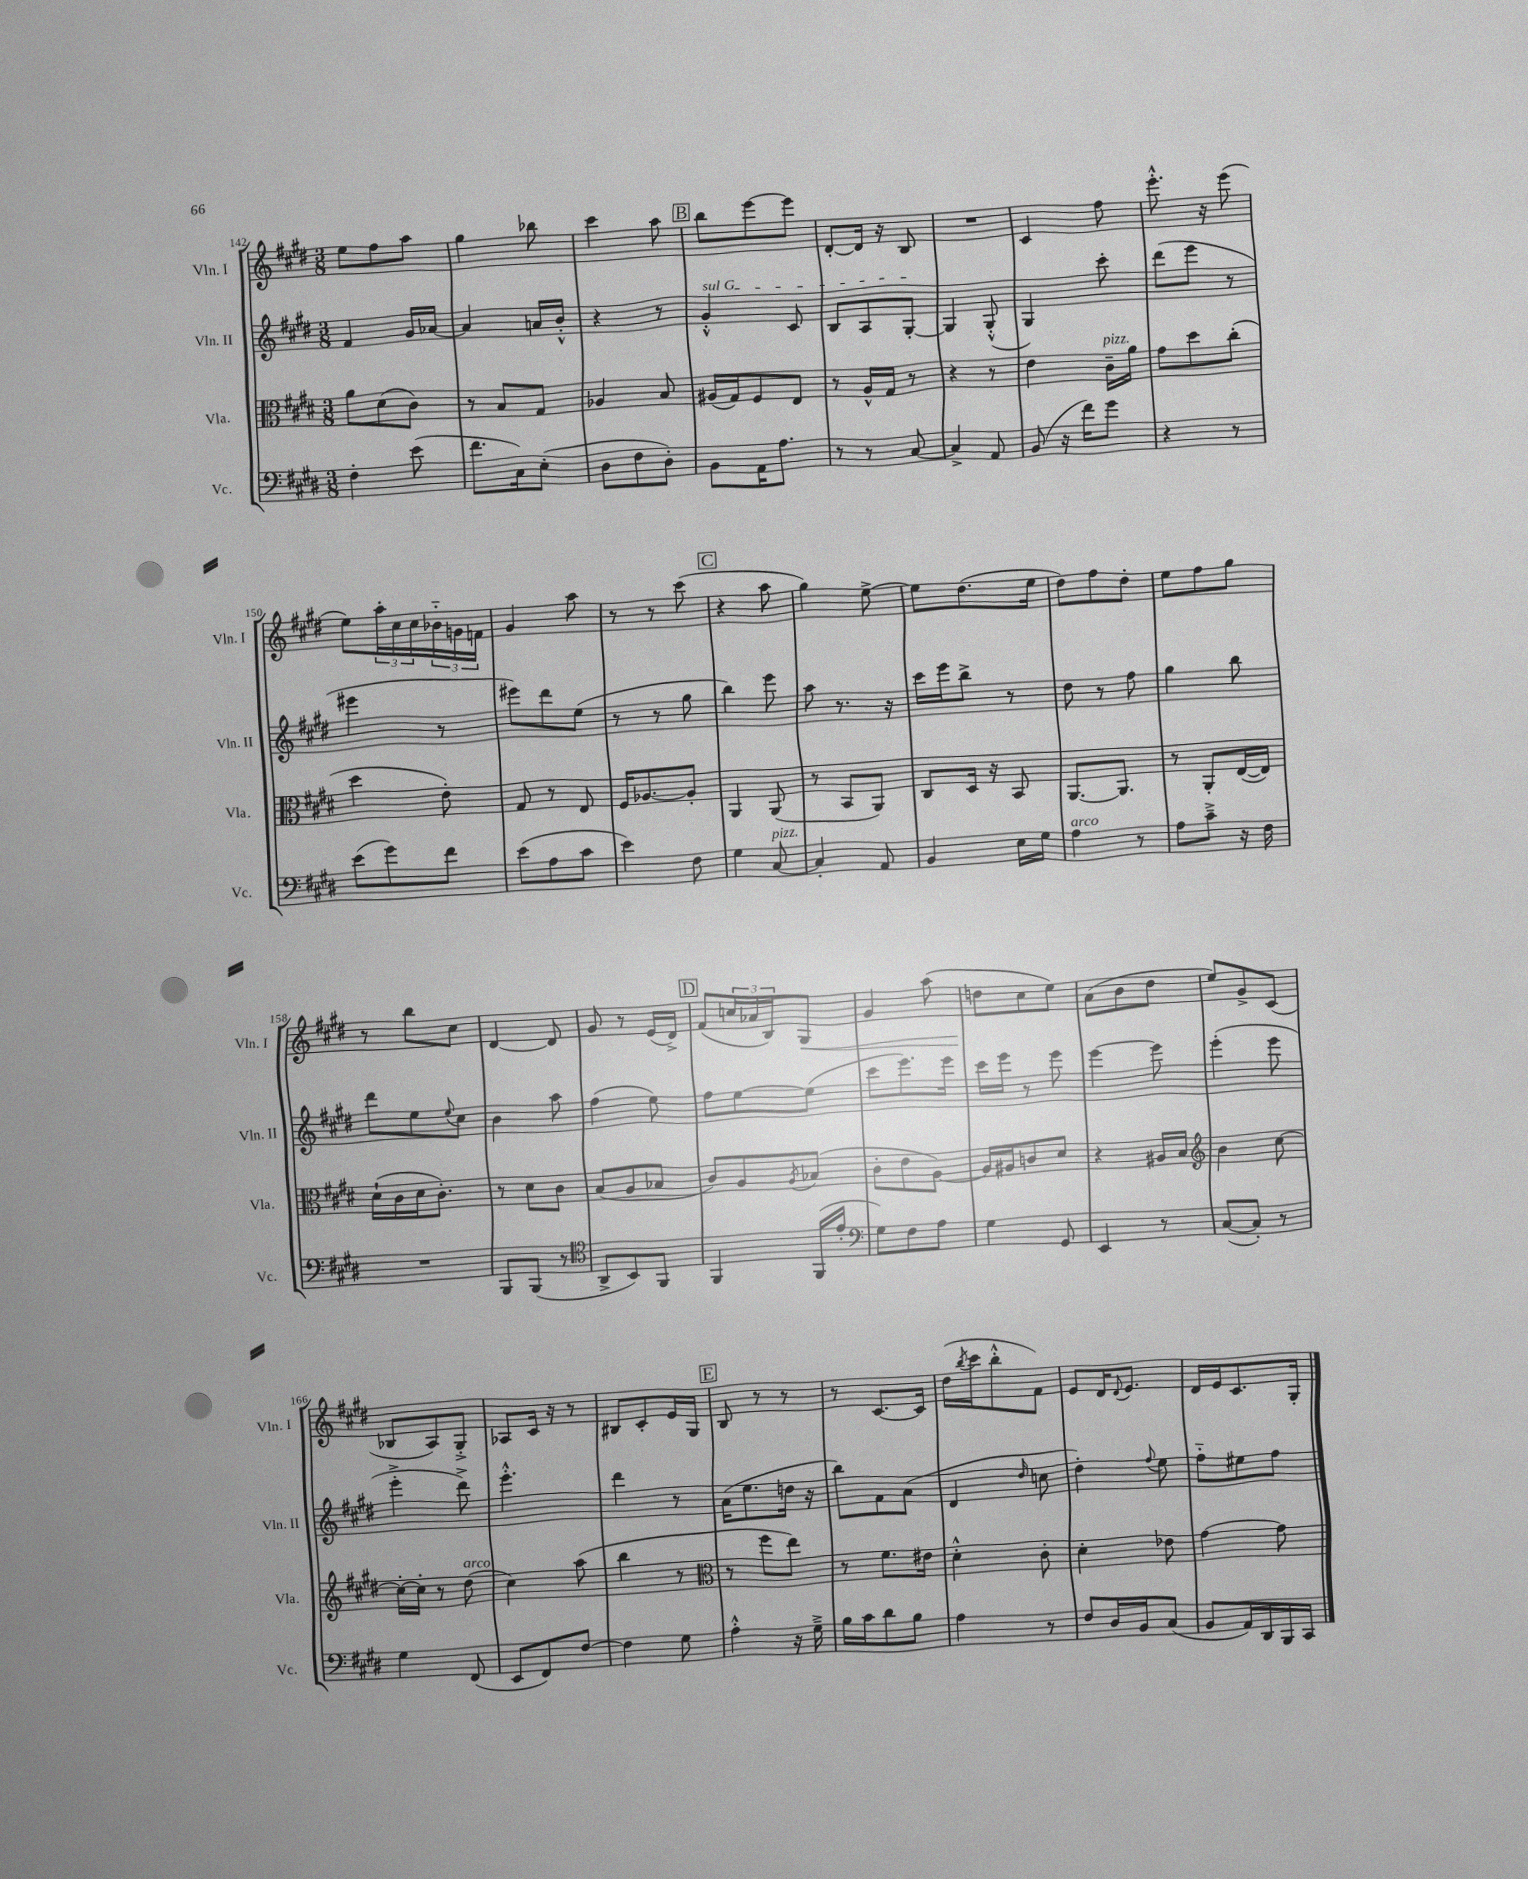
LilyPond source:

<<
\new StaffGroup <<
\new Staff = "s0" \with { instrumentName = "Vln. I" shortInstrumentName = "Vln. I" } {
    \clef treble \key e \major \numericTimeSignature \time 3/8
    e''8 fis''8 a''8 |
    gis''4 bes''8 |
    cis'''4 a''8 |
    \mark \markup { \box "B" } b''8 e'''8~ e'''8 |
    dis'8~-. dis'16 r16 b8 |
    R4. |
    cis'4 fis''8 |
    e'''8.-.-^ r16 e'''8( |
    e''8) \tuplet 3/2 { a''16-. cis''16 cis''16 } \tuplet 3/2 { bes'16-_ g'16 f'16 } |
    gis'4 a''8 |
    r8 r8 cis'''8( |
    \mark \markup { \box "C" } r4 a''8 |
    gis''4) e''8~-> |
    e''8 dis''8.( e''16 |
    dis''8) fis''8 dis''8-. |
    e''8 fis''8 gis''8 |
    r8 b''8 cis''8 |
    dis'4~ dis'8 |
    gis'8 r8 e'16( dis'16->) |
    \mark \markup { \box "D" } fis'8( \tuplet 3/2 { c''16 aes'16 b16) } gis8\< |
    gis'4 a''8( |
    d''8\! cis''8 e''8) |
    a'8( b'8 dis''8 |
    e''8) gis'8-> cis'8( |
    bes8 a8) gis8-.-> |
    aes8 cis'16 r16 r8 |
    bis8 cis'8-. e'16 gis16 |
    \mark \markup { \box "E" } b8 r8 r8 |
    r8 cis'8.~ cis'16 |
    dis''16( \acciaccatura { b''8 } cis'''16 b''8-.-^ fis'8) |
    e'8 dis'16 \appoggiatura { dis'8 } e'8. |
    dis'16 e'16 cis'8. gis16-. \bar "|." |
}
\new Staff = "s1" \with { instrumentName = "Vln. II" shortInstrumentName = "Vln. II" } {
    \clef treble \key e \major \numericTimeSignature \time 3/8
    fis'4 gis'16 aes'16~ |
    aes'4 a'16 b'16-.-^ |
    r4 r8 |
    \mark \markup { \box "B" } \once \override TextSpanner.bound-details.left.text = \markup { \italic "sul G" } gis'4-.-^\startTextSpan cis'8 |
    b8 a8 gis8~-.\stopTextSpan |
    gis4 gis8-.-^( |
    gis4) cis'''8-. |
    dis'''8( e'''8 r8 |
    eis'''4 r8 |
    eis'''8) dis'''8 e''8( |
    r8 r8 gis''8 |
    \mark \markup { \box "C" } b''4) e'''8 |
    a''8 r8. r16 |
    cis'''16 e'''16 b''8-> r8 |
    dis''8 r8 fis''8 |
    gis''4 b''8 |
    dis'''8 e''8 \appoggiatura { e''8 } cis''8 |
    b'4 a''8 |
    fis''4( e''8) |
    \mark \markup { \box "D" } fis''8 e''8~ e''8( |
    cis'''8 e'''8.) e'''16 |
    cis'''16 e'''16 r8 e'''8 |
    e'''4~ e'''8 |
    e'''4-.( e'''8 |
    e'''4-.-> dis'''8->) |
    e'''4.-.-^ |
    dis'''4 r8 |
    \mark \markup { \box "E" } a'16( e''8. d''16 r16 |
    b''8) fis'8 a'8( |
    dis'4 \grace { dis''16 } c''8 |
    dis''4-.) \appoggiatura { fis''8 } e''8 |
    fis''8-_ eis''8 fis''8 \bar "|." |
}
\new Staff = "s2" \with { instrumentName = "Vla." shortInstrumentName = "Vla." } {
    \clef alto \key e \major \numericTimeSignature \time 3/8
    a'8 dis'8( cis'8) |
    r8 b8 gis8 |
    aes4 b8 |
    \mark \markup { \box "B" } ais16( gis16) fis8 e8 |
    r8 a16-^ gis16 r8 |
    r4 r8 |
    e'4 cis'16--^\markup { \italic "pizz." } a'16 |
    gis'8 dis''8 cis''8-.( |
    dis''4 e'8-.) |
    gis8 r8 e8 |
    fis16 aes8.~ aes8-. |
    \mark \markup { \box "C" } a,4 a,8( |
    r8 b,8 a,8) |
    cis8 dis16 r16 b,8 |
    a,8.~ a,8. |
    r8 a,8-. e16~( e16) |
    dis'16-!( cis'16 dis'16 cis'8.-.) |
    r8 dis'8 cis'8 |
    b8( a8 bes8 |
    \mark \markup { \box "D" } cis'8) a8 \acciaccatura { a8 } bes8( |
    cis'8-. e'8 a8~) |
    a16 ais16 c'8 dis'8 |
    r4 ais16 b16 |
    \clef treble b'4 cis''8~ |
    cis''16~-. cis''16-. r8 dis''8^\markup { \italic "arco" }( |
    cis''4) a''8( |
    b''4 r8 |
    \mark \markup { \box "E" } \clef alto r8 fis''8 e''8) |
    r8 fis'8. eis'16 |
    dis'4-.-^ cis'8-. |
    dis'4-. ees'8 |
    gis'4~ gis'8 \bar "|." |
}
\new Staff = "s3" \with { instrumentName = "Vc." shortInstrumentName = "Vc." } {
    \clef bass \key e \major \numericTimeSignature \time 3/8
    fis4-. e'8( |
    fis'8. cis16) e8-.( |
    dis8 fis8 dis8-.) |
    \mark \markup { \box "B" } b,8 a,16 a8. |
    r8 r8 cis8~ |
    cis4-> a,8 |
    b,8( r16 fis'16) gis'8 |
    r4 r8 |
    e'8( gis'8) fis'8 |
    e'8( a8 cis'8 |
    e'4) fis8 |
    \mark \markup { \box "C" } gis4 cis8~^\markup { \italic "pizz." } |
    cis4-. a,8 |
    b,4 e16 gis16 |
    a4^\markup { \italic "arco" } r8 |
    a8 cis'8---> r16 fis16 |
    R4. |
    b,,8 b,,8( r8 |
    \clef tenor a,8-> b,8) fis,8 |
    \mark \markup { \box "D" } fis,4 fis,16( e'16-. |
    \clef bass gis8) fis8 a8 |
    gis4 gis,8 |
    e,4 r8 |
    cis8~( cis8-.) r8 |
    gis4 fis,8( |
    e,8 fis,8) fis8~ |
    fis4 gis8 |
    \mark \markup { \box "E" } a4-.-^ r16 gis16---> |
    b16 cis'16 dis'8 b8 |
    a4 r8 |
    fis8 dis16 b,16 cis8( |
    b,8 a,16) dis,16 b,,16 cis,16 \bar "|." |
}
>>
>>
\layout { \context { \Score currentBarNumber = #142 } }
